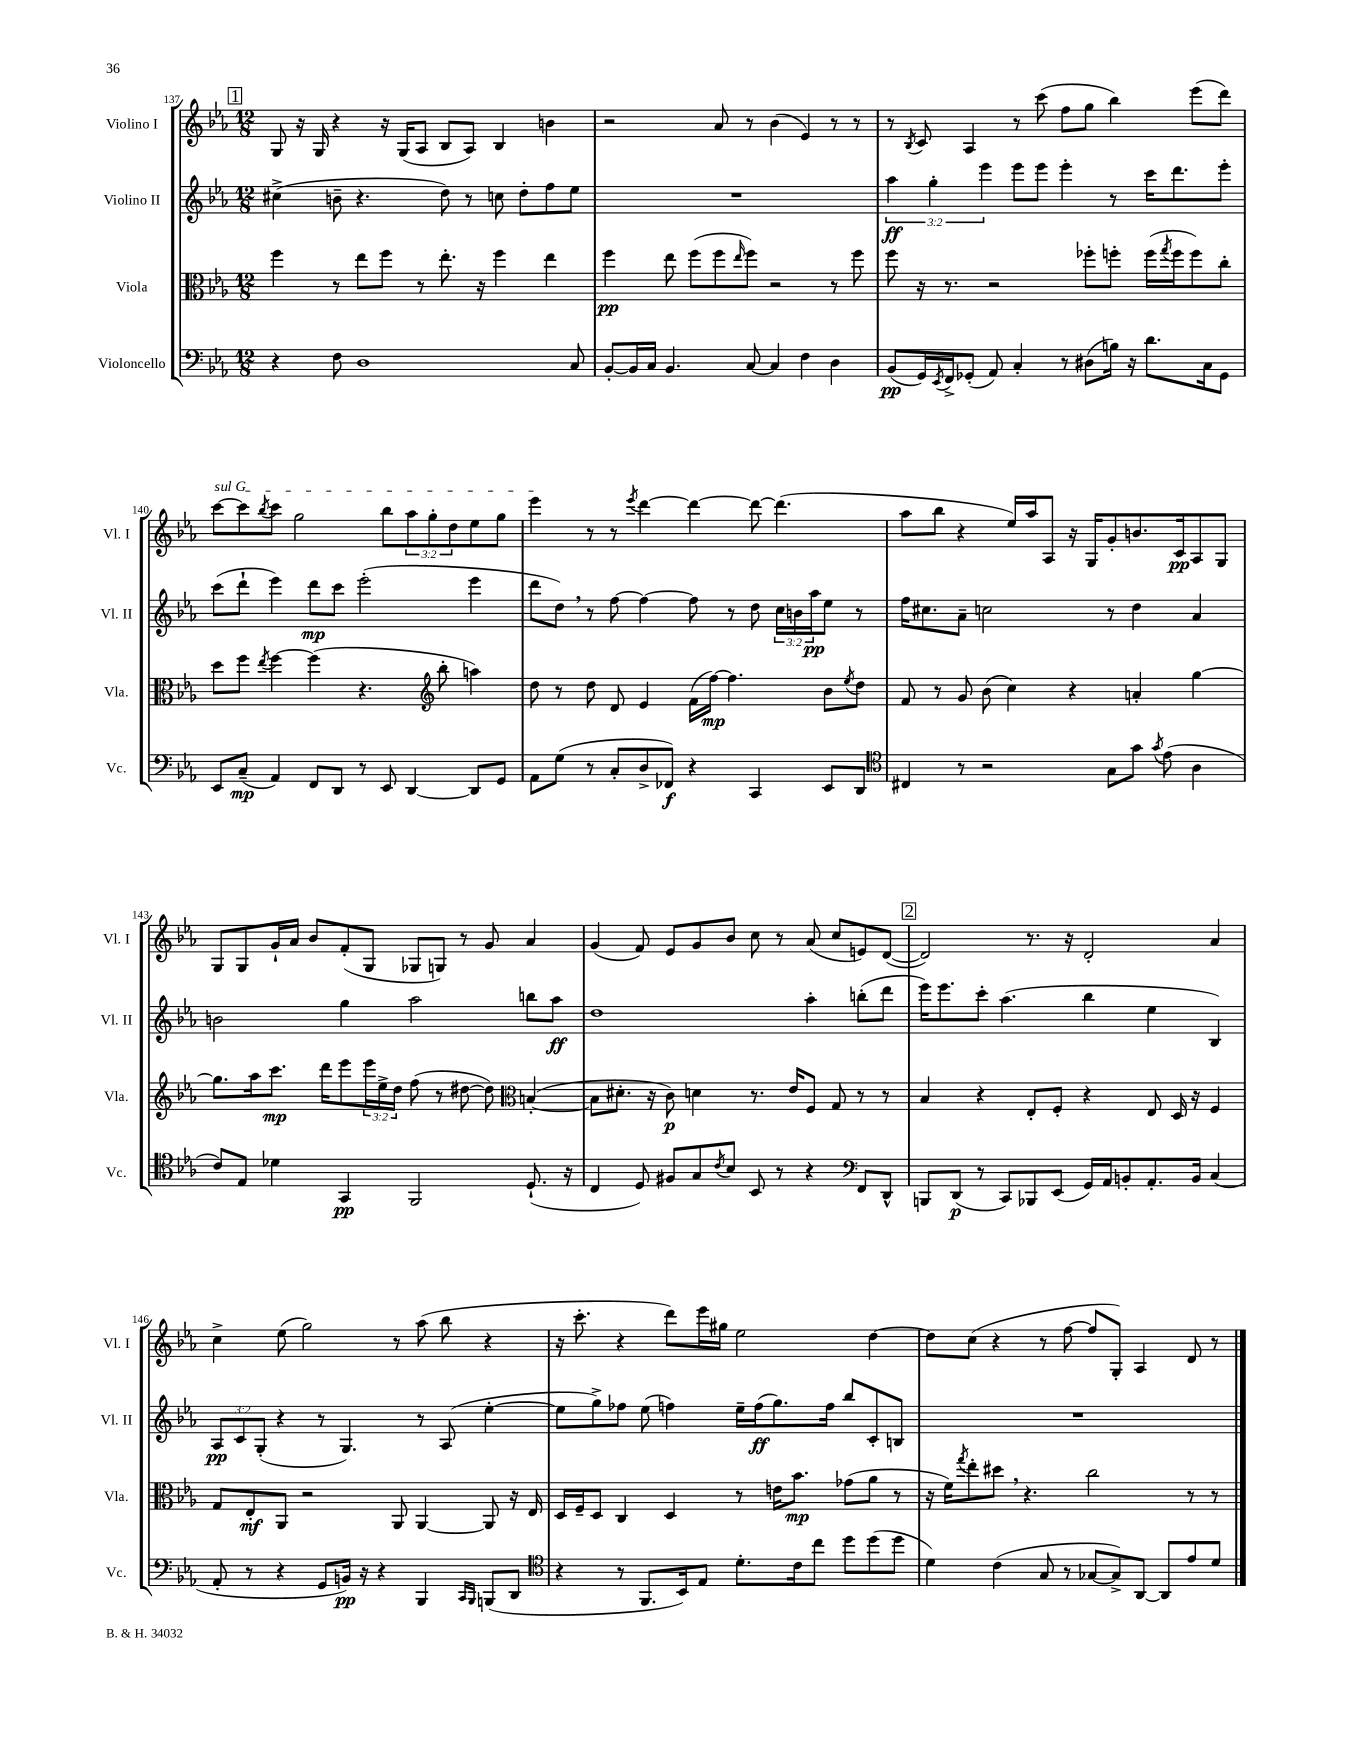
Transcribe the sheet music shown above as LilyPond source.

<<
\new StaffGroup <<
\new Staff = "s0" \with { instrumentName = "Violino I" shortInstrumentName = "Vl. I" } {
    \clef treble \key ees \major \numericTimeSignature \time 12/8 \override Staff.TupletNumber.text = #tuplet-number::calc-fraction-text
    \mark \markup { \box "1" } g8 r16 g16 r4 r16 g16( aes8 bes8 aes8) bes4 b'4 |
    r2 aes'8 r8 bes'4( ees'4) r8 r8 |
    r8 \acciaccatura { bes8 } c'8 aes4 r8 c'''8( f''8 g''8 bes''4) ees'''8( d'''8) |
    \once \override TextSpanner.bound-details.left.text = \markup { \italic "sul G" } c'''8~\startTextSpan c'''8 \acciaccatura { bes''8 } c'''8 g''2 bes''8 \tuplet 3/2 { aes''8 g''8-. d''8 } ees''8 g''8 |
    ees'''4\stopTextSpan r8 r8 \acciaccatura { ees'''8 } d'''4~ d'''4~ d'''8~ d'''4.( |
    aes''8 bes''8 r4 ees''16) aes''16 aes8 r16 g16 g'8-. b'8. c'16\pp aes8 g8 |
    g8 g8 g'16-! aes'16 bes'8 f'8-.( g8 ges8 g8) r8 g'8 aes'4 |
    g'4( f'8) ees'8 g'8 bes'8 c''8 r8 aes'8( c''8 e'8) d'8~( |
    \mark \markup { \box "2" } d'2) r8. r16 d'2-. aes'4 |
    c''4-> ees''8( g''2) r8 aes''8( bes''8 r4 |
    r16 c'''8.-. r4 d'''8) ees'''16 gis''16 ees''2 d''4~ |
    d''8 c''8( r4 r8 f''8~ f''8 g8-.) aes4 d'8 r8 \bar "|." |
}
\new Staff = "s1" \with { instrumentName = "Violino II" shortInstrumentName = "Vl. II" } {
    \clef treble \key ees \major \numericTimeSignature \time 12/8 \override Staff.TupletNumber.text = #tuplet-number::calc-fraction-text
    \mark \markup { \box "1" } cis''4->( b'8-- r4. d''8) r8 c''8 d''8-. f''8 ees''8 |
    R1. |
    \tuplet 3/2 { aes''4\ff g''4-. ees'''4 } ees'''8 ees'''8 ees'''4-. r8 c'''16 d'''8. ees'''8-. |
    c'''8( d'''8-! ees'''4) d'''8\mp c'''8 ees'''2-.( ees'''4 |
    d'''8 d''8) \breathe r8 f''8~ f''4~ f''8 r8 d''8 \tuplet 3/2 { c''16 b'16 aes''16\pp } ees''8 r8 |
    f''16 cis''8. aes'8-- c''2 r8 d''4 aes'4 |
    b'2 g''4 aes''2 b''8 aes''8\ff |
    d''1 aes''4-. b''8-.( d'''8 |
    \mark \markup { \box "2" } ees'''16) ees'''8. c'''8-. aes''4.( bes''4 ees''4 bes4) |
    \tuplet 3/2 { aes8\pp c'8 g8-.( } r4 r8 g4.) r8 aes8( ees''4~-. |
    ees''8 g''8->) fes''8 ees''8( f''4) ees''16-- f''16\ff( g''8.) f''16 bes''8 c'8-. b8 |
    R1. \bar "|." |
}
\new Staff = "s2" \with { instrumentName = "Viola" shortInstrumentName = "Vla." } {
    \clef alto \key ees \major \numericTimeSignature \time 12/8 \override Staff.TupletNumber.text = #tuplet-number::calc-fraction-text
    \mark \markup { \box "1" } f''4 r8 ees''8 f''8 r8 ees''8.-. r16 f''4 ees''4 |
    f''4\pp ees''8 f''8( f''8 \grace { ees''16 } f''8) r2 r8 f''8 |
    f''8 r16 r8. r2 fes''8-. f''8-. f''16( \acciaccatura { g''8 } f''16 f''8) c''8-. |
    d''8 f''8 \acciaccatura { ees''8 } f''4~ f''4( r4. \clef treble bes''8-. a''4) |
    d''8 r8 d''8 d'8 ees'4 f'16( f''16~\mp) f''4. bes'8 \acciaccatura { ees''8 } d''8 |
    f'8 r8 g'8 bes'8( c''4) r4 a'4-. g''4~ |
    g''8. aes''16 c'''8.\mp d'''16 ees'''8 \tuplet 3/2 { ees'''16 ees''16-> d''16 } f''8( r8 dis''8~ dis''8) \clef alto b4~-.( |
    b8 dis'8.-. r16 c'8\p) d'4 r8. ees'16 f8 g8 r8 r8 |
    \mark \markup { \box "2" } bes4 r4 ees8-. f8-. r4 ees8 d16 r16 f4 |
    g8 ees8-.\mf aes,8 r2 aes,8 aes,4~ aes,8 r16 ees16 |
    d16 f16-- d8 c4 d4 r8 e'16 bes'8.\mp ges'8( aes'8 r8 |
    r16 f'16) \acciaccatura { g''8 } ees''8-. dis''8 \breathe r4. c''2 r8 r8 \bar "|." |
}
\new Staff = "s3" \with { instrumentName = "Violoncello" shortInstrumentName = "Vc." } {
    \clef bass \key ees \major \numericTimeSignature \time 12/8
    \mark \markup { \box "1" } r4 f8 d1 c8 |
    bes,8~-. bes,16 c16 bes,4. c8~ c4 f4 d4 |
    bes,8\pp( g,16) \acciaccatura { ees,8 } f,16-> ges,8-.( aes,8) c4-. r8 dis8( b16) r16 d'8. c16 ges,8 |
    ees,8 c8--\mp( aes,4) f,8 d,8 r8 ees,8 d,4~ d,8 g,8 |
    aes,8 g8( r8 c8-. d8-> fes,8\f) r4 c,4 ees,8 d,8 |
    \clef tenor cis4 r8 r2 g8 g'8 \acciaccatura { g'8 } ees'8( aes4 |
    c'8) ees8 des'4 g,4\pp f,2 d8.-!( r16 |
    c4 d8) fis8 g8 \acciaccatura { c'8 } bes8 bes,8 r8 r4 \clef bass f,8 d,8-^ |
    \mark \markup { \box "2" } b,,8 d,8\p( r8 c,8) bes,,8 ees,8( g,16) aes,16 b,8-. aes,8.-. b,16 c4( |
    aes,8-. r8 r4 g,8 b,16\pp) r16 r4 bes,,4 \grace { c,16 bes,,16 } b,,8( d,8 |
    \clef tenor r4 r8 f,8. bes,16) ees8 d'8.-. c'16 c''8 d''8 d''8( d''8 |
    d'4) c'4( g8 r8 ges8~ ges8->) aes,8~ aes,8 ees'8 d'8 \bar "|." |
}
>>
>>
\layout { \context { \Score currentBarNumber = #137 } }
